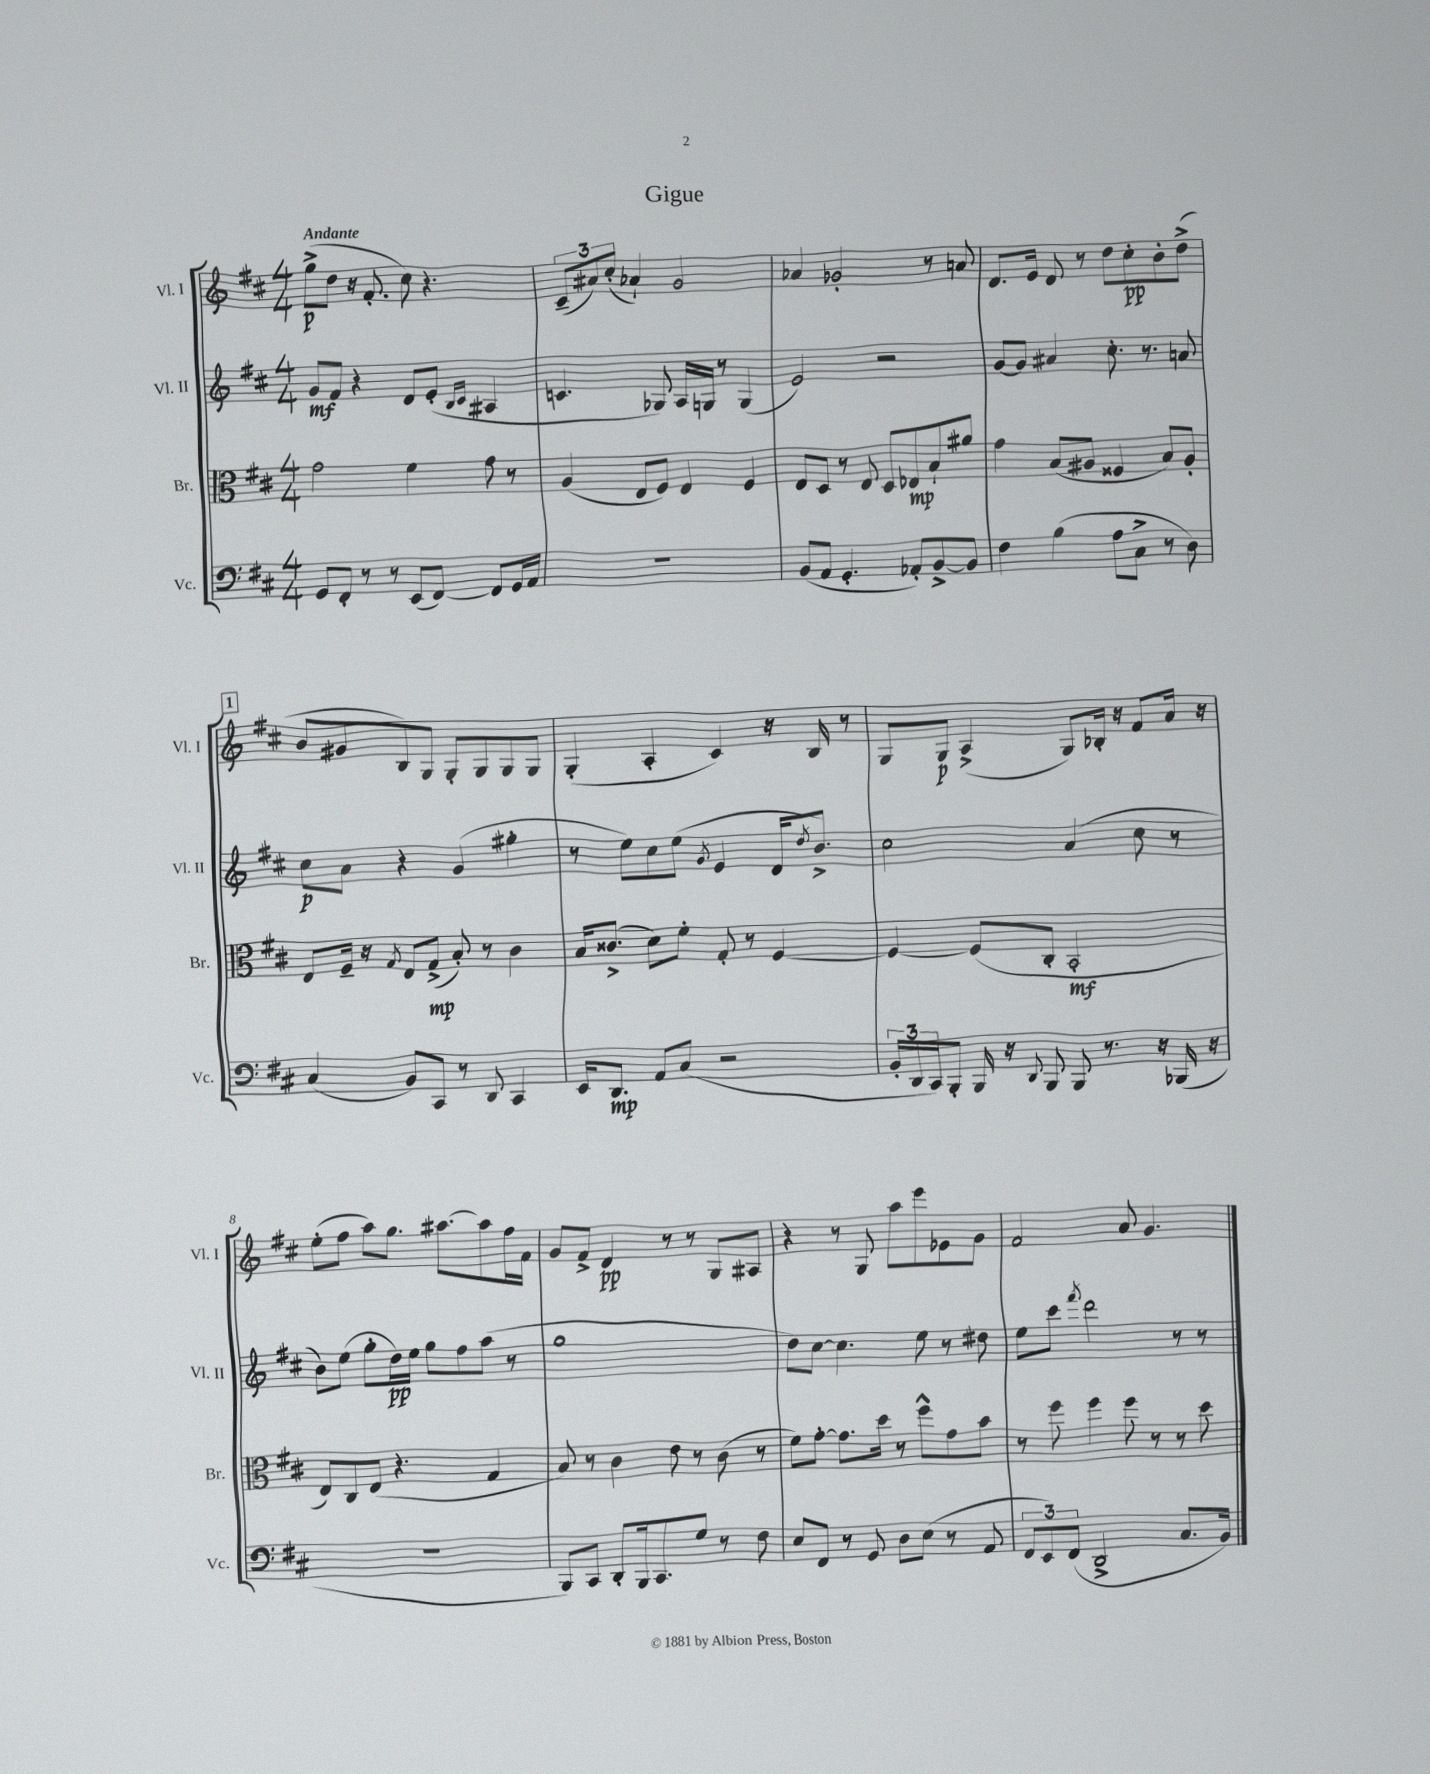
\header { title = "Gigue" }
<<
\new StaffGroup <<
\new Staff = "s0" \with { instrumentName = "Vl. I" shortInstrumentName = "Vl. I" } {
    \clef treble \key d \major \numericTimeSignature \time 4/4 \tempo "Andante"
    g''8->\p( d''8 r16 fis'8.-. cis''8) r4. |
    \tuplet 3/2 { cis'8--( ais'8) cis''8-.( } aes'4-!) g'2 |
    aes'4 ges'2-. r8 a'8 |
    d'8. e'16 d'8 r8 d''8 cis''8-.\pp b'8-. d''8->( |
    \mark \markup { \box "1" } b'8 gis'8 b8) g8 g8-. g8 g8 g8 |
    g4-.( a4-. cis'4) r16 b16 r8 |
    g8 g8\p a4->( g8) bes16-. r16 fis'8 a'16 r16 |
    e''8-.( fis''8 a''8) g''8. ais''8.~ ais''8 fis''16 fis'16 |
    g'8 fis'8-> d'4\pp r8 r8 g8 ais8 |
    r4 r8 g8 a''8 e'''8 ees'8 g'8 |
    fis'2 a'8 g'4. \bar "|." |
}
\new Staff = "s1" \with { instrumentName = "Vl. II" shortInstrumentName = "Vl. II" } {
    \clef treble \key d \major \numericTimeSignature \time 4/4
    g'8\mf fis'8 r4 d'8 e'8-.( \grace { b16 cis'16 } ais4 |
    c'4. ges8) a16 g16 r8 g4( |
    e'2) r2 |
    g'8~ g'8 ais'4 cis''8.-. r8. a'8 |
    \mark \markup { \box "1" } cis''8\p a'8 r4 g'4( gis''4-. |
    r8 e''8) cis''8 e''8( \acciaccatura { g'8 } e'4 d'16 \acciaccatura { d''8 } b'8.->) |
    cis''2 a'4( cis''8 r8 |
    b'8) e''8( g''8-. d''16\pp) e''16 g''8 fis''8 a''8( r8 |
    g''1 |
    d''8) cis''8~ cis''4. e''8 r8 dis''8 |
    e''8 cis'''8 \acciaccatura { fis'''8 } d'''2 r8 r8 \bar "|." |
}
\new Staff = "s2" \with { instrumentName = "Br." shortInstrumentName = "Br." } {
    \clef alto \key d \major \numericTimeSignature \time 4/4
    g'2 fis'4 g'8 r8 |
    a4( e8 fis8) e4 fis4 |
    e8 d8 r8 e8 d8 ees8\mp b8-! ais'8 |
    g'4 b8( ais8 fisis4 b8) ais8-. |
    \mark \markup { \box "1" } e8 fis16-- r16 \acciaccatura { g8 } e8 g8->\mp( b8-.) r8 cis'4 |
    b16 cisis'8.->( d'8) fis'8-. g8-. r8 fis4~ |
    fis4~ fis8( cis8-. b,2-.\mf |
    e8) cis8 e8( r4. g4 |
    b8) r8 cis'4 e'8 r8 cis'8( r8 |
    fis'8) g'8~-. g'8. d''16 r8 fis''8-^ g'8 b'8 |
    r8 fis''8 fis''4 fis''8 r8 r8 d''8 \bar "|." |
}
\new Staff = "s3" \with { instrumentName = "Vc." shortInstrumentName = "Vc." } {
    \clef bass \key d \major \numericTimeSignature \time 4/4
    g,8 fis,8-. r8 r8 e,8( fis,8~) fis,8 g,16 a,16 |
    R1 |
    b,8( a,8 g,4.-. aes,8-.) b,8~-> b,8 |
    fis4 b4( a8 cis8-> r8 d8) |
    \mark \markup { \box "1" } cis4( b,8) cis,8 r8 d,8 cis,4 |
    e,16 d,8.\mp a,8 cis8( r2 |
    \tuplet 3/2 { b,16-. d,16 cis,16) } b,,8-. b,,16 r16 \appoggiatura { d,8 } b,,8 b,,8 r8. r16 bes,,16( r16 |
    r1 |
    b,,8) cis,8 d,8-. b,,16 cis,8. g8 r8 fis8 |
    e8 fis,8 r8 g,8 d8 e8( r8 a,8 |
    \tuplet 3/2 { fis,8 e,8) fis,8( } d,2-> cis8. b,16) \bar "|." |
}
>>
>>
